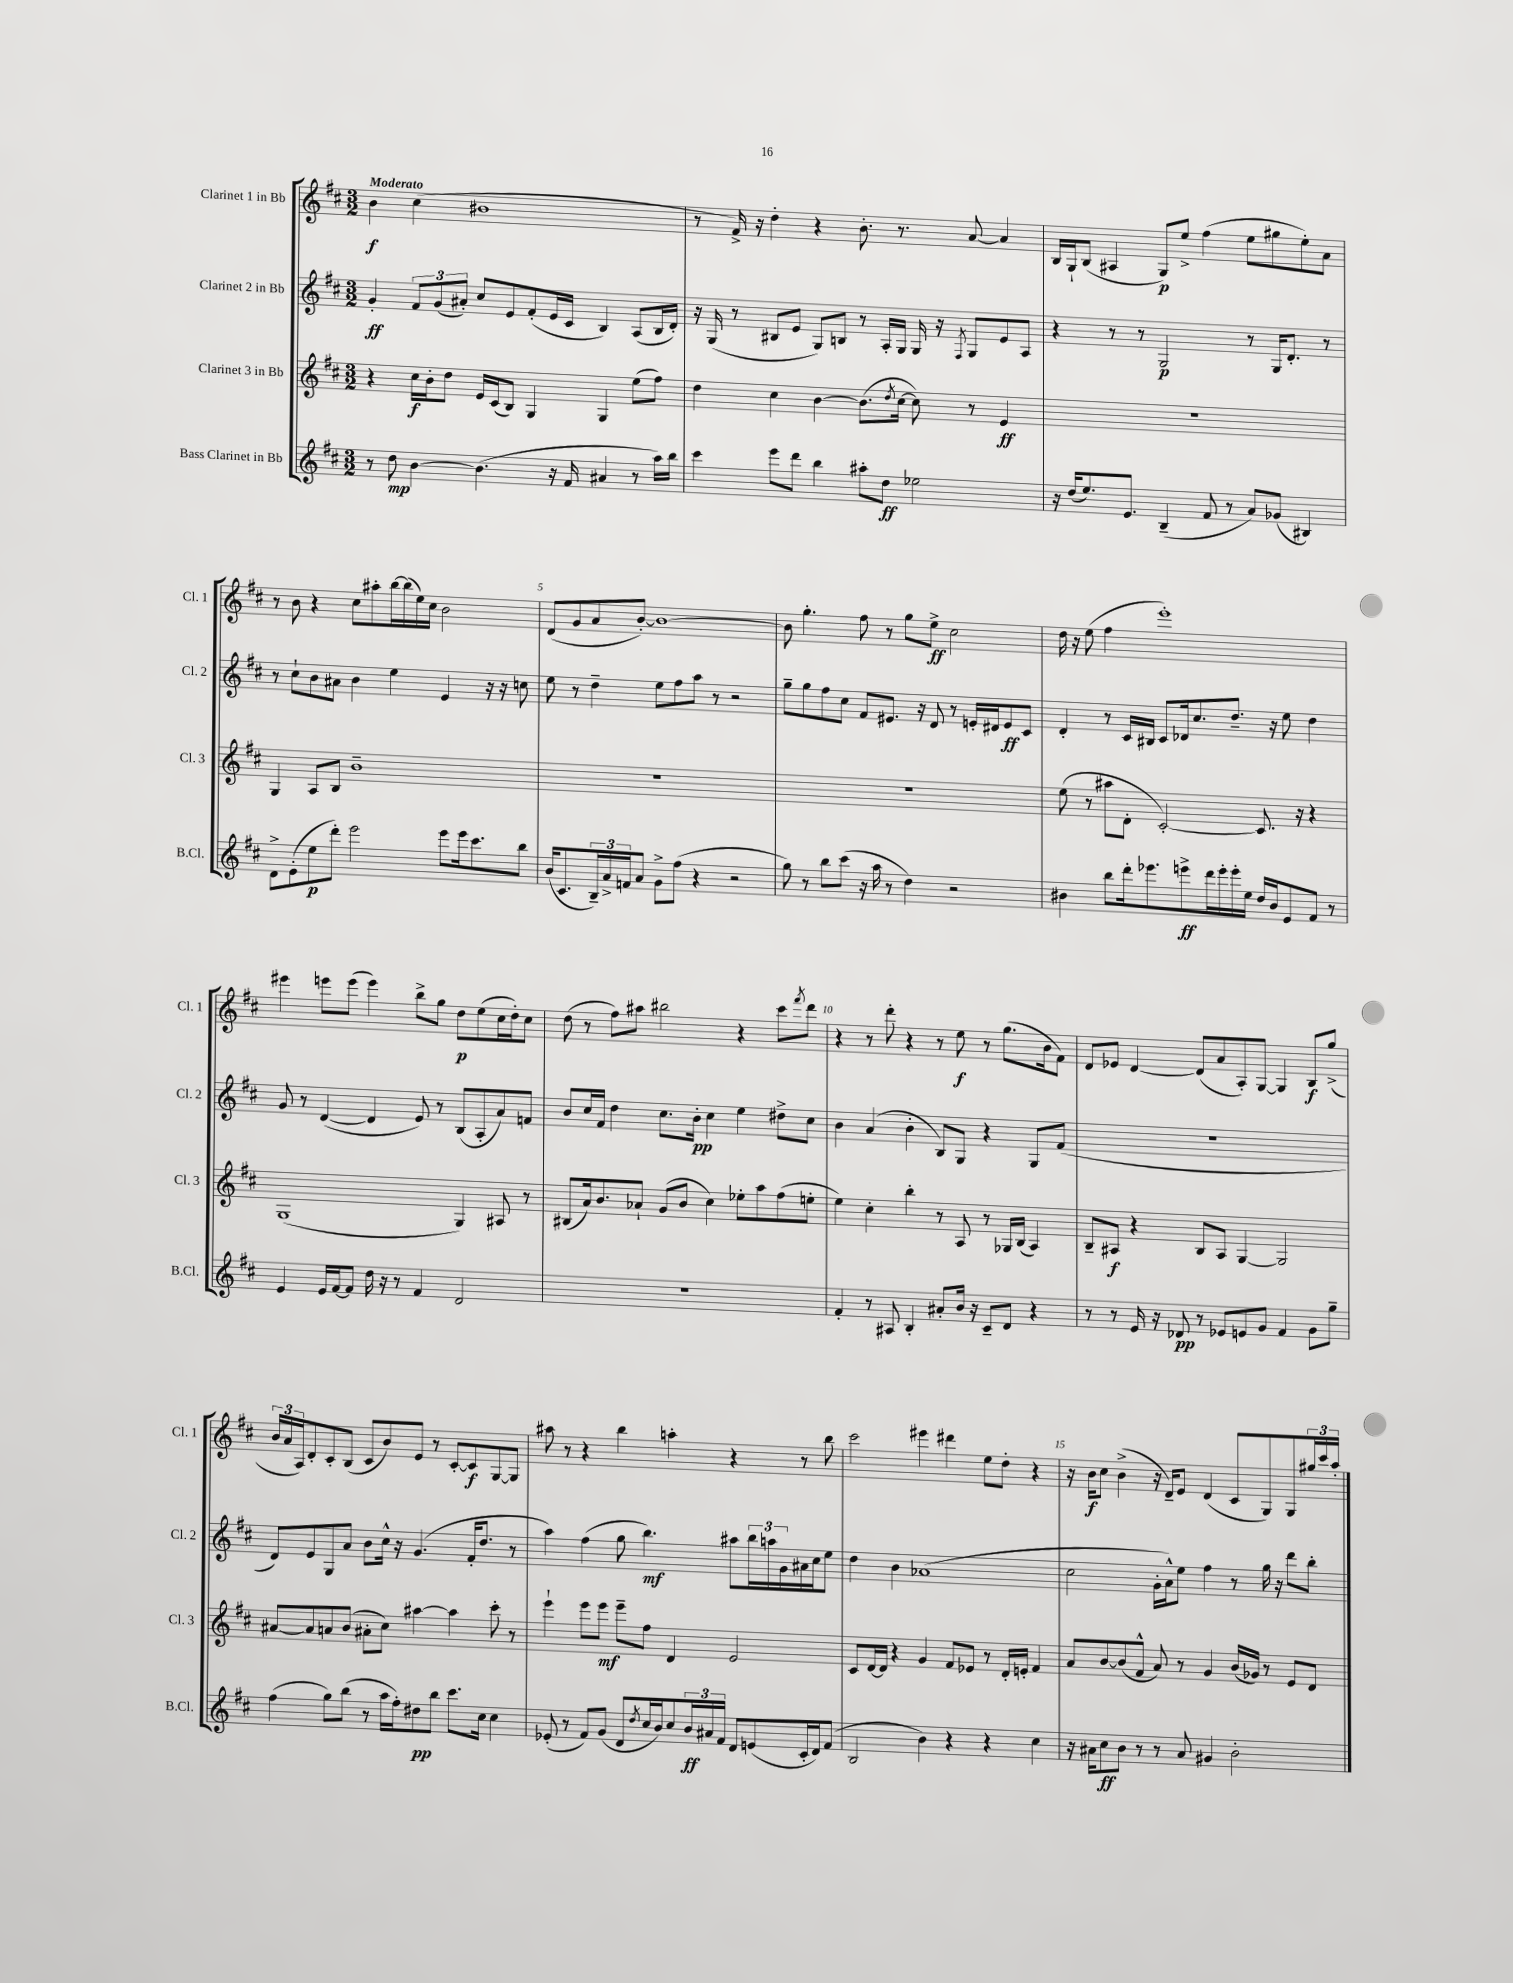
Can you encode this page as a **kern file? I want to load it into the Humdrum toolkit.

**kern	**kern	**kern	**kern
*staff4	*staff3	*staff2	*staff1
*clefG2	*clefG2	*clefG2	*clefG2
*k[f#c#]	*k[f#c#]	*k[f#c#]	*k[f#c#]
*M3/2	*M3/2	*M3/2	*M3/2
8r	4r	4g'	4b
8dd	.	.	.
[4b	16cc#	12f#	(4cc#
.	16b'	.	.
.	.	(12g	.
.	8dd	.	.
.	.	12a#')	.
(4.b]	16e	8cc#	1b#
.	(16c#	.	.
.	8B)	8e	.
.	4G	(8f#'	.
16r	.	16e	.
16f#	.	16c#	.
4a#	4G	4B)	.
8r	(8ee	(8A	.
16aa)	8ff#)	16B	.
16bb	.	16d')	.
=	=	=	=
4ccc#	4dd	16r	8r
.	.	(16G	.
.	.	8r	16f#^)
.	.	.	16r
8eee	4cc#	8B#	4dd'
8ddd	.	8e	.
4bb	[4b	8G)	4r
.	.	8B	.
8aa#'	(8.b]	8r	8.b'
8dd	.	16A'	.
.	8qdd	.	.
.	[16cc#	16G	8.r
2ee-	8cc#])	16G	.
.	.	16r	.
.	.	8qF#	.
.	8r	8G	[8a
.	4e	8e	4a]
.	.	8A	.
=	=	=	=
16r	1.r	4r	16B
(16dd	.	.	16G`
8.ee)	.	.	(8B
.	.	8r	4A#
8.e	.	.	.
.	.	8r	.
(4B~	.	2G	8G)
.	.	.	8ee^
8f#	.	.	(4ff#
8r	.	.	.
8a)	.	8r	8ee
(8g-	.	16G	8gg#
.	.	8.d'	.
4B#)	.	.	8ee')
.	.	8r	8a
=	=	=	=
8d^	4G	8r	8r
(8e'	.	8cc#`	8b
8ee	8A	8b	4r
8ddd')	8B	8a#	.
2eee	1b~	4b	8cc#
.	.	.	8aa#'
.	.	4ee	[16bb
.	.	.	(16bb]
.	.	.	16ee)
.	.	.	16cc#
8eee	.	4e	2b
16eee	.	.	.
8.ccc#	.	.	.
.	.	16r	.
.	.	16r	.
8bb	.	8cc	.
=	=	=	=
(16b	1.r	8ee	(8d
8.c#	.	.	.
.	.	8r	8g
24B~)	.	4dd~	8a
24a^	.	.	.
24f	.	.	.
8a	.	.	[8b')
8g^	.	8ee	1b_
(8ff#	.	8ff#	.
4r	.	8aa	.
.	.	8r	.
2r	.	2r	.
=	=	=	=
8gg)	1.r	8gg~	8b]
8r	.	8gg	4.gg'
8bb	.	8ff#	.
(8ccc#	.	8cc#	.
16r	.	8f#	8ff#
16aa	.	.	.
8r	.	8.e#	8r
4dd)	.	.	8gg
.	.	16r	.
.	.	8d	8ee^
2r	.	8r	2cc#
.	.	16e'	.
.	.	16d#	.
.	.	8e	.
.	.	8c#	.
=	=	=	=
4b#	(8ee	4d'	16dd
.	.	.	16r
.	8r	.	(8ee
8bb	8aa#	8r	4ff#
16ddd'	8d'	16c#	.
8.eee-	.	16B#	.
.	[2c#')	8c#	1eee')
8eee^	.	16d-	.
.	.	8.cc#	.
16ddd	.	.	.
16eee'	.	.	.
16eee'	.	8.dd~	.
16ee	.	.	.
16dd	8.c#]	.	.
16b#	.	16r	.
8e	.	8ee	.
.	16r	.	.
8f#	4r	4dd	.
8r	.	.	.
=	=	=	=
4e	(1G	8g	4eee#
.	.	8r	.
16e	.	([4d	8eee
[16f#	.	.	.
8f#]	.	.	(8eee
16dd	.	4d]	4eee)
16r	.	.	.
8r	.	.	.
4f#	.	8e)	8bb^
.	.	8r	8gg
2d	4G)	(8B	8dd
.	.	8A'	(8ee
.	8A#	8a)	16cc#
.	.	.	16dd')
.	8r	8f	8cc#
=	=	=	=
1.r	(8B#	8b	(8dd
.	16a)	16cc#	8r
.	8.b	16f#	.
.	.	4dd	8ff#)
.	8a-`	.	8aa#
.	(8g	8.cc#	2bb#
.	8b	.	.
.	.	16b'	.
.	4cc#)	4cc#	.
.	8ee-'	4ee	4r
.	8aa	.	.
.	(8ff#	8dd#^	8ccc#
.	.	.	8qfff#
.	8ee'	8cc#	8ddd
=	=	=	=
4f#'	4ee)	4b	4r
8r	4cc#'	(4a	8r
8A#	.	.	8ddd'
4B'	4bb'	4b'	4r
8a#'	8r	8B)	8r
16b	8A	8G	8ee
16r	.	.	.
8c#~	8r	4r	8r
8d	16G-	.	(8.gg
.	(16B	.	.
4r	4A)	8G	.
.	.	.	16b
.	.	(8f#	8f#)
=	=	=	=
8r	8B~	1.r	8d
8r	8A#	.	8e-
16e	4r	.	[4d
16r	.	.	.
8d-	.	.	.
8r	8B	.	(8d]
8e-	8A#	.	8a
8e	[4G	.	8A')
8g	.	.	[8G
4f#	2G]	.	4G]
8g	.	.	8B
8gg~	.	.	(8gg^
=	=	=	=
(4ff#	[8a#	8d)	24b
.	.	.	24a
.	.	.	24A)
.	8a#]	8e	8d'
8gg)	8a	8G	8c#'
(8bb	(8b	8a	(8B
8r	8a#'	8b	8c#
16aa	8cc#)	16cc#^^	8b)
16ff#')	.	16r	.
8dd#	[4aa#	(4.g	8e
8bb	.	.	8r
8.ccc#	4aa#]	.	[8c#'
.	.	16f#'	8c#]
16cc#	.	8.dd	.
4cc#	8ccc#'	.	[8G
.	8r	8r	8G]
=	=	=	=
(8e-'	4eee`	4aa)	8aa#
8r	.	.	8r
8f#)	8eee	(4ff#	4r
(8g	8eee	.	.
8d	8eee~	8gg	4bb
8qdd	.	.	.
16cc#	8ff#	4.bb)	.
16b)	.	.	.
8cc#	4d	.	4aa'
24b	.	.	.
24a#	.	.	.
24f#	.	.	.
8d	2e	8aa#	4r
(8e	.	24bb	.
.	.	24aa	.
.	.	24g	.
16c#'	.	16a#	8r
16d)	.	16cc#	.
(8f#	.	8ee	8bb
=	=	=	=
2B	8c#	4dd	2ccc#
.	[16d	.	.
.	16d]	.	.
.	4r	4b	.
4b)	4g	(1a-	4eee#
4r	8f#	.	4ddd#
.	8e-	.	.
4r	8r	.	8ee
.	16d'	.	8dd'
.	16e'	.	.
4cc#	4f#	.	4r
=	=	=	=
16r	8a	2cc#	16r
16a#	.	.	16b
8cc#	[8b	.	8cc#
8b	(8b]	.	(4b^
8r	8f#^^	.	.
8r	8a)	16g'	16r
.	.	16a^^)	16d~)
8a#	8r	8ee	8e
4g#	4g	4ff#	(4d
2b'	(16b	8r	8c#
.	16g-)	.	.
.	8r	16gg	8G)
.	.	16r	.
.	8e	8ddd	8G
.	8d	8bb'	24gg#
.	.	.	24ccc#
.	.	.	24aa'
==	==	==	==
*-	*-	*-	*-
